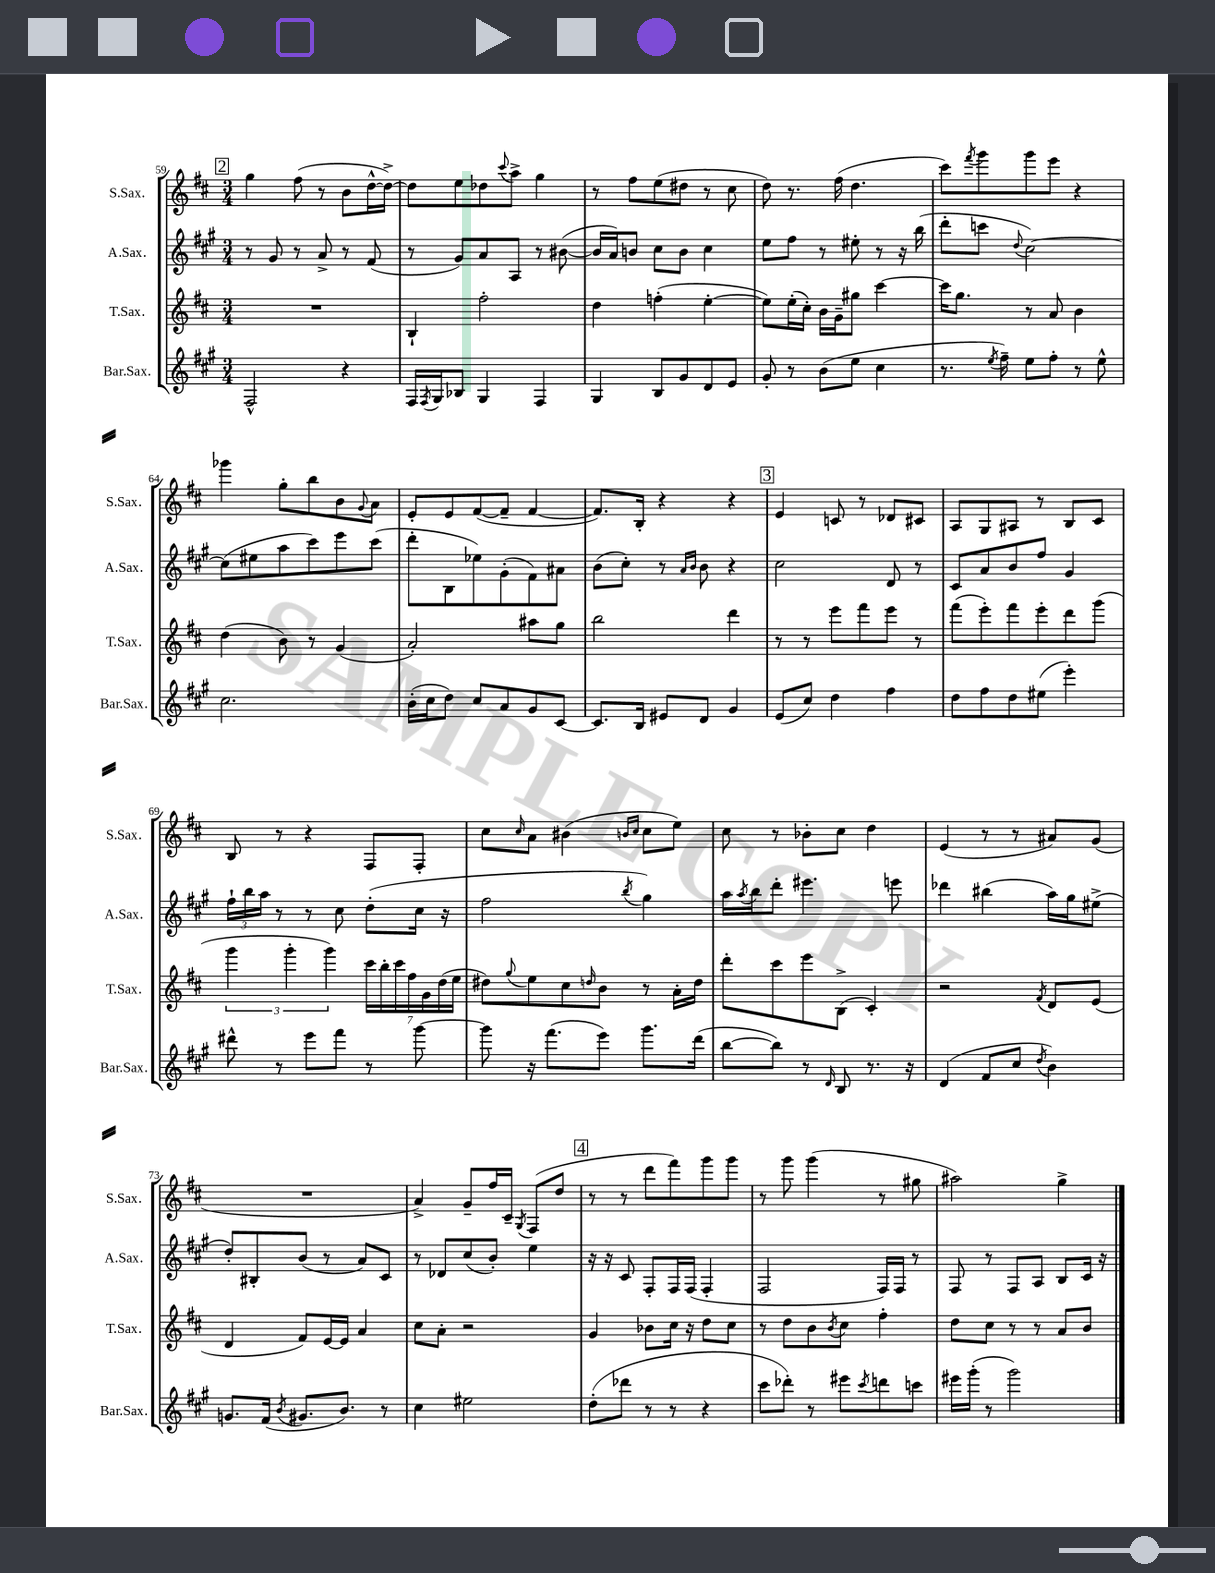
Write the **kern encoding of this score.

**kern	**kern	**kern	**kern
*staff4	*staff3	*staff2	*staff1
*clefG2	*clefG2	*clefG2	*clefG2
*k[f#c#g#]	*k[f#c#]	*k[f#c#g#]	*k[f#c#]
*M3/4	*M3/4	*M3/4	*M3/4
2F#^^/	2.r	8r	4gg\
.	.	8g#/	.
.	.	8r	(8ff#\
.	.	8a^/	8r
4r	.	8r	8b\L
.	.	(8f#/	[16dd^^\L
.	.	.	16dd^\_JJ)
=	=	=	=
16F#/LL	4B`/	8r	8dd\]L
8qF#/	.	.	.
16G#/J	.	.	.
8B-/J	.	8g#/L)	8ee\
4G#/	2ff#'\	8a/	8dd-\
.	.	.	8qqccc#/
.	.	8A/J	8aa^\J
4F#/	.	8r	4gg\
.	.	([8b#\	.
=	=	=	=
4G#/	4dd\	16b#/]LL	8r
.	.	16a/J)	.
.	.	8b/J	8ff#\L
8B/L	(4ff'\	8cc#\L	(8ee\
8g#/	.	8b\J	8dd#\J
8d/	[4ee'\	4cc#\	8r
8e/J	.	.	8cc#\
=	=	=	=
8g#'/	8ee\]L)	8ee\L	8dd\)
8r	(16ee'\L	8ff#\J	8.r
.	16cc#'\JJ)	.	.
(8b\L	16b\LL	8r	.
.	16g~\J	.	(16ff#\
8ee\J	8gg#\J	8ee#'\	4.dd\
4cc#\	[4ccc#\	8r	.
.	.	16r	.
.	.	(16bb\	.
=	=	=	=
8.r	16ccc#\]LK	8ddd'\L	8ccc#\L)
.	8.gg\J	.	.
.	.	.	8qfff#/
.	.	8ccc\J	8ggg\
8qee/	.	.	.
16ff#~\)	.	.	.
.	.	8qqdd/	.
8ee\L	8r	[2cc#\)	8ggg\
8ff#'\J	8a/	.	8eee\J
8r	4b\	.	4r
8ee^^\	.	.	.
=	=	=	=
2.cc#\	(4dd\	(8cc#\]L	4ggg-\
.	.	8ee#\	.
.	8b\)	8aa\	8gg'\L
.	8r	8ccc#\)	8bb\
.	(4g/	8eee\	8b\
.	.	.	8qqg/
.	.	(8ccc#\J	8a\J
=	=	=	=
(16b'\LL	2a'/)	8ddd'\L	8e'/L
16cc#\J	.	.	.
8dd\J)	.	8B\	8e/
8cc#/L	.	8ee-\)	([8f#/
8a/	.	(8g#'\	8f#~/]J
8g#/	8aa#\L	8f#\)	[4f#/
[8c#/J	8gg\J	8a#\J	.
=	=	=	=
8.c#/]L	2bb\	(8b\L	8.f#/]L)
.	.	8cc#'\J)	.
16B/Jk	.	.	16B'/Jk
8e#/L	.	8r	4r
.	.	16qqa/LL	.
.	.	16qqb/JJ	.
8d/J	.	8b\	.
4g#/	4ddd\	4r	4r
=	=	=	=
(8e/L	8r	2cc#\	4e/
8cc#/J)	8r	.	.
4dd\	8eee\L	.	8c/
.	8fff#\	.	8r
4ff#\	8eee\J	8d/	8d-/L
.	8r	8r	8c#/J
=	=	=	=
8dd\L	(8fff#\L	8c#/L	8A/L
8ff#\	8eee'\)	8a/	8G/
8dd\	8fff#\	8b/	8A#/J
(8ee#\J	8eee'\	8ff#/J	8r
4eee'\)	8ddd\	4g#/	8B/L
.	(8ggg\J	.	8c#/J
=	=	=	=
8ddd#^^\	6ggg\	24ff#`\LL	8B/
.	.	24bb\	.
.	.	24aa\JJ	.
8r	.	8r	8r
.	6ggg'\	.	.
8eee\L	.	8r	4r
.	6ggg\)	.	.
8fff#\J	.	8cc#\	.
8r	28ccc#\LL	(8dd'\L	8F#/L
.	28bb'\	.	.
.	28ccc#\	.	.
.	28ff#\	.	.
[8ggg#\	.	16cc#\Jk	8F#'/J
.	28g\	.	.
.	(28dd\	.	.
.	.	16r	.
.	28ee\JJ	.	.
=	=	=	=
8ggg#\]	8dd#\L)	2ff#\	8cc#\L
.	8qqgg/	.	16qqcc#/
16r	8ee\	.	8a\J
(8.fff#\L	.	.	.
.	8cc#\	.	(4b#\
.	16qqdd/	.	.
8eee\J)	8b\J	.	.
.	.	.	16qqb/LL
.	.	8qbb/	16qqcc#/JJ
8.ggg#\L	8r	4gg#\)	8cc#\L
.	16a'\LL	.	8ee\J)
(16ddd\Jk	16dd\JJ	.	.
=	=	=	=
[8bb\L	8ddd'\L	16aa\LL	8cc#\
.	.	8qaa/	.
.	.	16bb\J	.
8bb\]J)	8ccc#\	8ddd'\J	8r
8r	8eee\	4.eee#\	8b-'\L
16qqd/	.	.	.
8B/	(8B^\J	.	8cc#\J
8.r	4c#'/)	.	4dd\
.	.	8eee\	.
16r	.	.	.
=	=	=	=
(4d/	2r	4ddd-\	(4e/
8f#/L	.	(4bb#\	8r
8cc#/J	.	.	8r
8qdd/	8qf#/	.	.
4b\)	8d/L	16aa\LL)	8a#/L)
.	.	16gg#\J	.
.	(8e/J	(8ee#^\J	(8g/J
=	=	=	=
8.g/L	4d/	8dd'/L)	2.r
.	.	8B#'/	.
(16f#/Jk	.	.	.
8qb/	.	.	.
8.g#/L	8f#/L)	(8b/J	.
.	[16e/L	8r	.
8.b/J)	16e/]JJ	.	.
.	4a/	8a/L)	.
8r	.	8c#/J	.
=	=	=	=
4cc#\	8cc#\L	8r	4a^/)
.	8a'\J	8d-/L	.
2ee#\	2r	(8cc#/	8g~/L
.	.	8b'/J)	16ff#/L
.	.	.	16c#~/JJ
.	.	.	8qG/
.	.	4ee\	(8F#/L
.	.	.	8dd/J
=	=	=	=
(8dd'\L	4g/	16r	8r
.	.	16r	.
8ddd-\J	.	8c#/	8r
8r	8b-\L	8F#'/L	8ddd\L
8r	16cc#\Jk	16F#/L	8fff#\)
.	16r	(16F#/JJ	.
4r	8dd\L	4F#'/	8ggg\
.	8cc#\J	.	8ggg\J
=	=	=	=
8ccc#\L	8r	2F#/	8r
8ddd-'\J)	8dd\L	.	8ggg\
8r	8b\	.	(4ggg\
.	8qb/	.	.
8eee#\L	8cc#\J	.	.
8qccc#/	.	.	.
8ddd\	4ff#'\	16F#/LL)	8r
.	.	16F#/JJ	.
8ccc\J	.	8r	8gg#\
=	=	=	=
16eee#\LL	8dd\L	8F#/	2aa#\)
(16ggg#'\JJ	.	.	.
8r	8cc#\J	8r	.
2ggg#\)	8r	8F#/L	.
.	8r	8A/J	.
.	8a/L	8B/L	4gg^\
.	8b/J	16c#/Jk	.
.	.	16r	.
==	==	==	==
*-	*-	*-	*-
